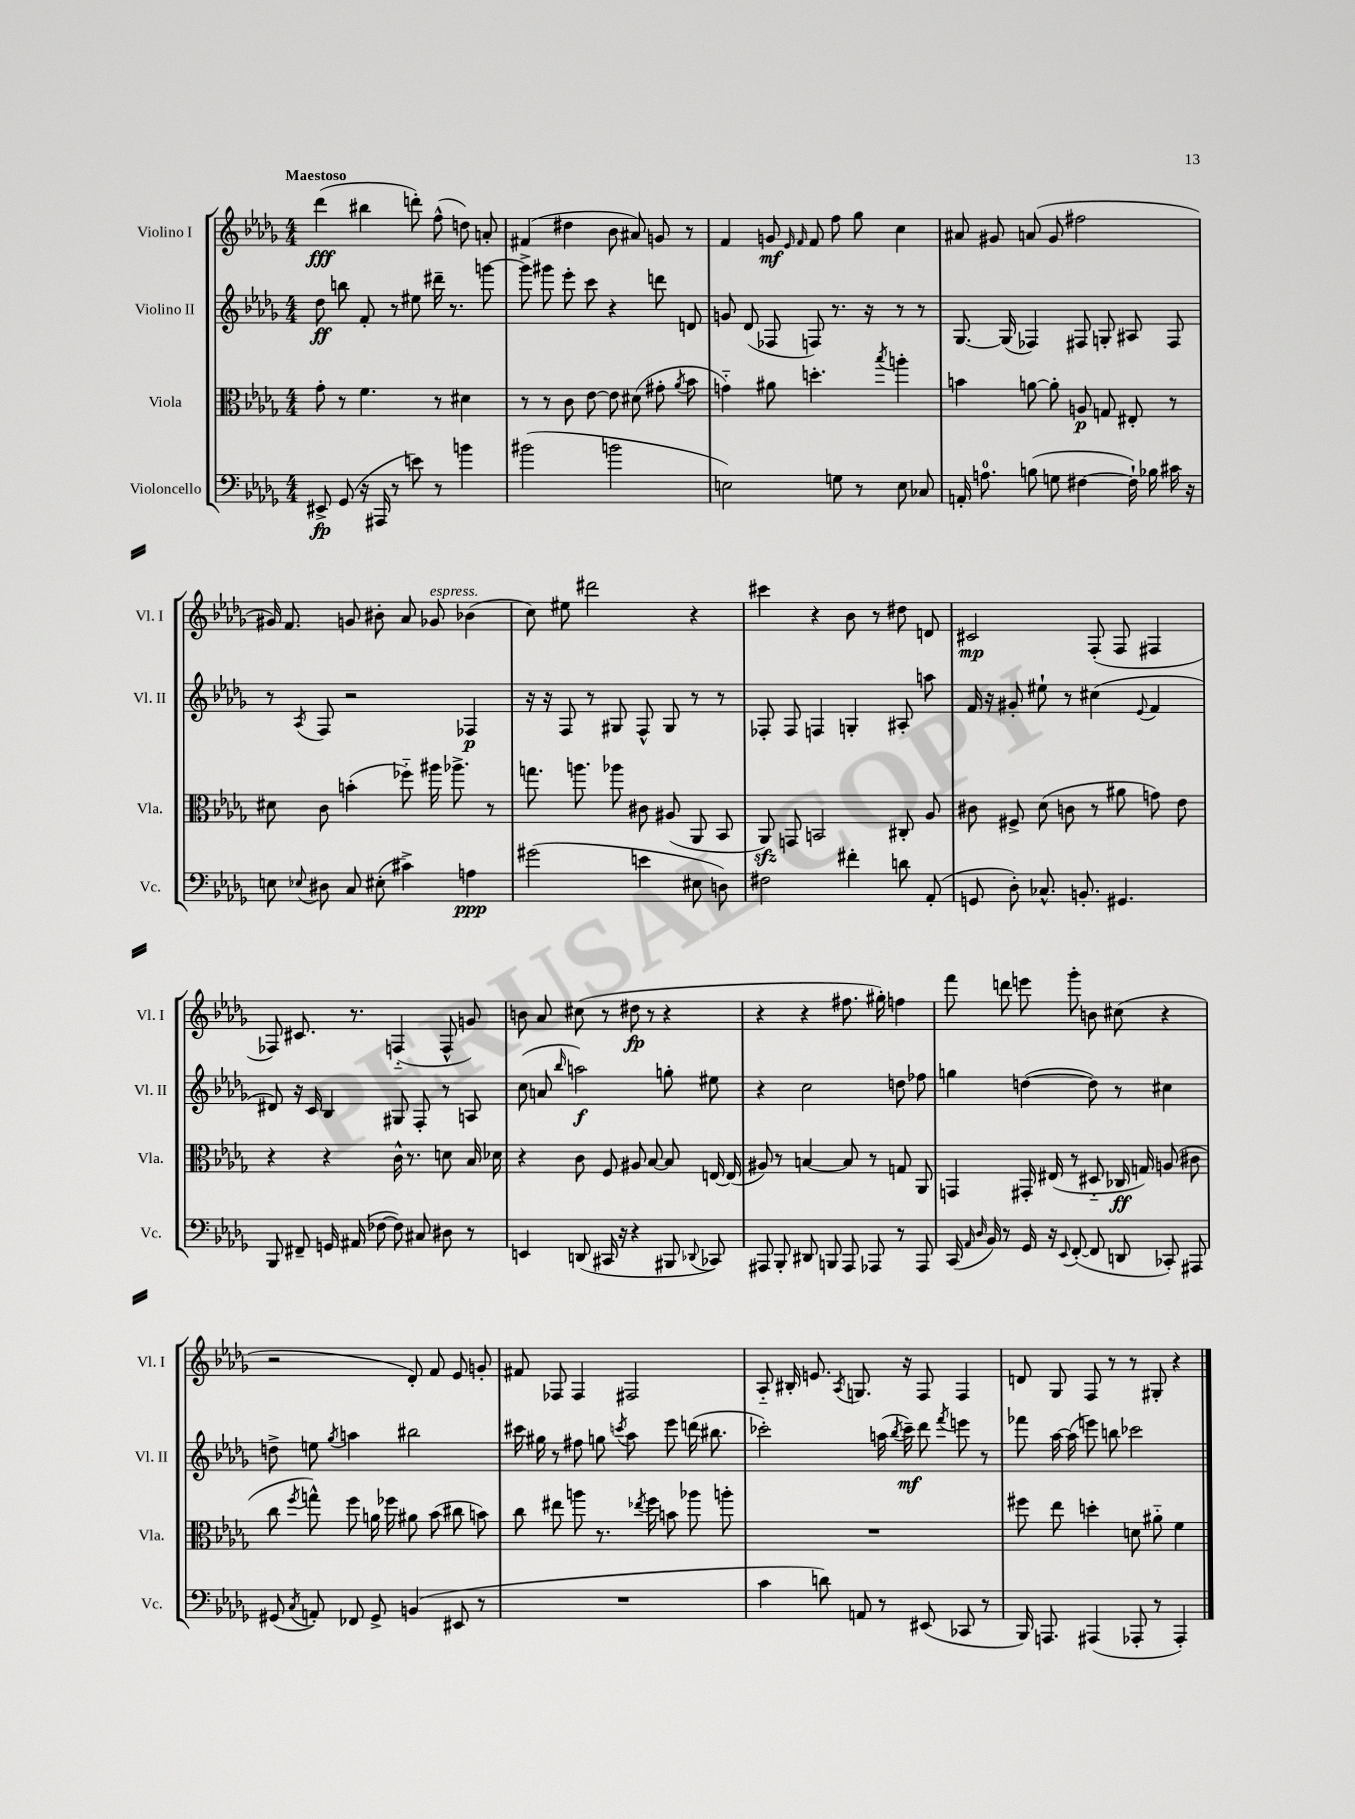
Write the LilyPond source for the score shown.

<<
\new StaffGroup <<
\new Staff = "s0" \with { instrumentName = "Violino I" shortInstrumentName = "Vl. I" } {
    \clef treble \key des \major \numericTimeSignature \time 4/4 \tempo "Maestoso"
    \autoBeamOff des'''4\fff( bis''4 d'''8-.) f''8-^( d''8) a'8-. |
    fis'4( dis''4 bes'8 ais'8) g'8 r8 |
    f'4 g'8\mf \grace { ees'16 f'16 } f'8 f''8 ges''8 c''4 |
    ais'8 gis'8 a'8( gis'8 fis''2 |
    gis'16) f'8. g'8 bis'8-. aes'8 ges'8^\markup { \italic "espress." } bes'4( |
    c''8) eis''8 dis'''2 r4 |
    cis'''4 r4 bes'8 r8 dis''8 d'8 |
    cis'2\mp f8-.( f8 fis4 |
    fes8) cis'8. r8. f4-_( f8-^ g'8) |
    b'8 aes'8 cis''8( r8 dis''8\fp r8 r4 |
    r4 r4 fis''8. gis''16-.) f''4 |
    f'''8 d'''8 e'''8 ges'''8-. b'8 cis''8( r4 |
    r2 des'8-.) f'8 ees'8 g'8-. |
    fis'8 fes8 fes4 fis2 |
    aes8-_ bis16-. e'8. \acciaccatura { aes8 } g8. r16 f8 f4 |
    d'8 ges8 f8 r8 r8 gis8-. r4 \bar "|." |
}
\new Staff = "s1" \with { instrumentName = "Violino II" shortInstrumentName = "Vl. II" } {
    \clef treble \key des \major \numericTimeSignature \time 4/4
    \autoBeamOff des''8\ff b''8 f'8-. r8 eis''8 dis'''16-- r8. g'''8~ |
    g'''8-> gis'''8 ees'''8-. c'''8 r4 d'''8 d'8 |
    g'8 des'8( fes8 f8) r8. r16 r8 r8 |
    ges8.~ ges16( fes4) fis8 g8-. ais8 fis8 |
    r8 \acciaccatura { aes8 } f8 r2 fes4\p |
    r16 r16 f8 r8 gis8 f8-^ gis8 r8 r8 |
    fes8-. fes8 f4 g4-. ais8-. a''8 |
    f'16 r16 gis'8-. eis''8-! r8 cis''4( \appoggiatura { ees'8 } f'4 |
    dis'8) r16 c'16 bes4 gis8 f8-. r8 a8 |
    c''8( a'8 \grace { bes''16 } a''2\f) g''8-. eis''8 |
    r4 c''2 d''8 fes''8 |
    g''4 d''4~( d''8) r8 cis''4 |
    d''8-> e''8 \acciaccatura { ges''8 } a''4 bis''2 |
    cis'''16 gis''16 r8 fis''8 g''8 \acciaccatura { c'''8 } aes''8 ees'''8 d'''16( bis''8. |
    ces'''2-.) a''16( \acciaccatura { bes''8 } ces'''16--\mf) des'''8 \acciaccatura { f'''8 } e'''8 r8 |
    fes'''8 aes''16~ aes''16( e'''8) b''8 ces'''2 \bar "|." |
}
\new Staff = "s2" \with { instrumentName = "Viola" shortInstrumentName = "Vla." } {
    \clef alto \key des \major \numericTimeSignature \time 4/4
    \autoBeamOff ges'8-. r8 f'4. r8 dis'4 |
    r8 r8 c'8 ees'8~ ees'8 dis'8( gis'8-. \acciaccatura { aes'8 } bes'8 |
    g'4-_) ais'8 d''4.-. \acciaccatura { bes''8 } a''4-. |
    b'4 a'8~ a'8-. a8\p g8 eis8-. r8 |
    dis'8 c'8 b'4-.( fes''8-_) ais''16 aes''8.-> r8 |
    g''8. a''8. aes''8 cis'8 ais8( aes,8 bes,8 |
    aes,8\sfz) g,8 b,2 cis8-. aes8 |
    cis'8 fis8-> des'8( c'8 r8 ais'8 g'8) ees'8 |
    r4 r4 c'16-^ r8. d'8 bes16 des'16 |
    r4 c'8 f8 ais8 bes8~ bes8 e16~ e16( |
    ais8) r8 b4~ b8 r8 g8 aes,8 |
    g,4 gis,16-. eis16( r8 dis8-_ ces16\ff g16) a8( cis'8 |
    c''8 \acciaccatura { f''8 } g''8-^) f''8 a'16 fes''16 ais'8 bes'8( cis''8 b'8) |
    c''8 eis''8 a''8 r8. \acciaccatura { ees''8 } f''16 b'8 aes''8 a''8-. |
    R1 |
    fis''8 ees''8 d''4-. d'8 ais'8-_ f'4 \bar "|." |
}
\new Staff = "s3" \with { instrumentName = "Violoncello" shortInstrumentName = "Vc." } {
    \clef bass \key des \major \numericTimeSignature \time 4/4
    \autoBeamOff eis,8->\fp ges,8( r16 ais,,16 r8 e'8) r8 b'4 |
    bis'2( b'2 |
    e2) g8 r8 e8 ces8 |
    a,16-. a8.-0 b8( g8 fis4~ fis16-!) bes16 cis'16 r16 |
    e8 \appoggiatura { ees8 } dis8 c8 eis8-.( cis'4->) a4\ppp |
    gis'2( e'4 eis8 d8) |
    fis2 fis'4-. d'8 aes,8-.( |
    g,8 des8-.) ces8.-^ b,8.-. gis,4. |
    bes,,8 fis,8-- g,16 ais,16( fes8~ fes8) cis8 dis8 r8 |
    e,4 d,8( cis,16 r16 r4 bis,,8 \appoggiatura { des,8 } ces,8) |
    ais,,8 bes,,8-. dis,8 b,,8 ais,,8 aes,,8 r8 aes,,8 |
    c,16( \grace { aes,16 des16 } bes,16) r8 ges,16 r16 \appoggiatura { ees,8 } f,8~-.( f,8 d,8 ces,8-.) ais,,8 |
    gis,8( \acciaccatura { c8 } a,8-.) fes,8 gis,8-> b,4( eis,8 r8 |
    R1 |
    c'4 d'8) a,8 r8 eis,8( ces,8 r8 |
    bes,,16) a,,8. ais,,4( aes,,8-. r8 aes,,4-.) \bar "|." |
}
>>
>>
\layout { \context { \Score \remove "Bar_number_engraver" } }
